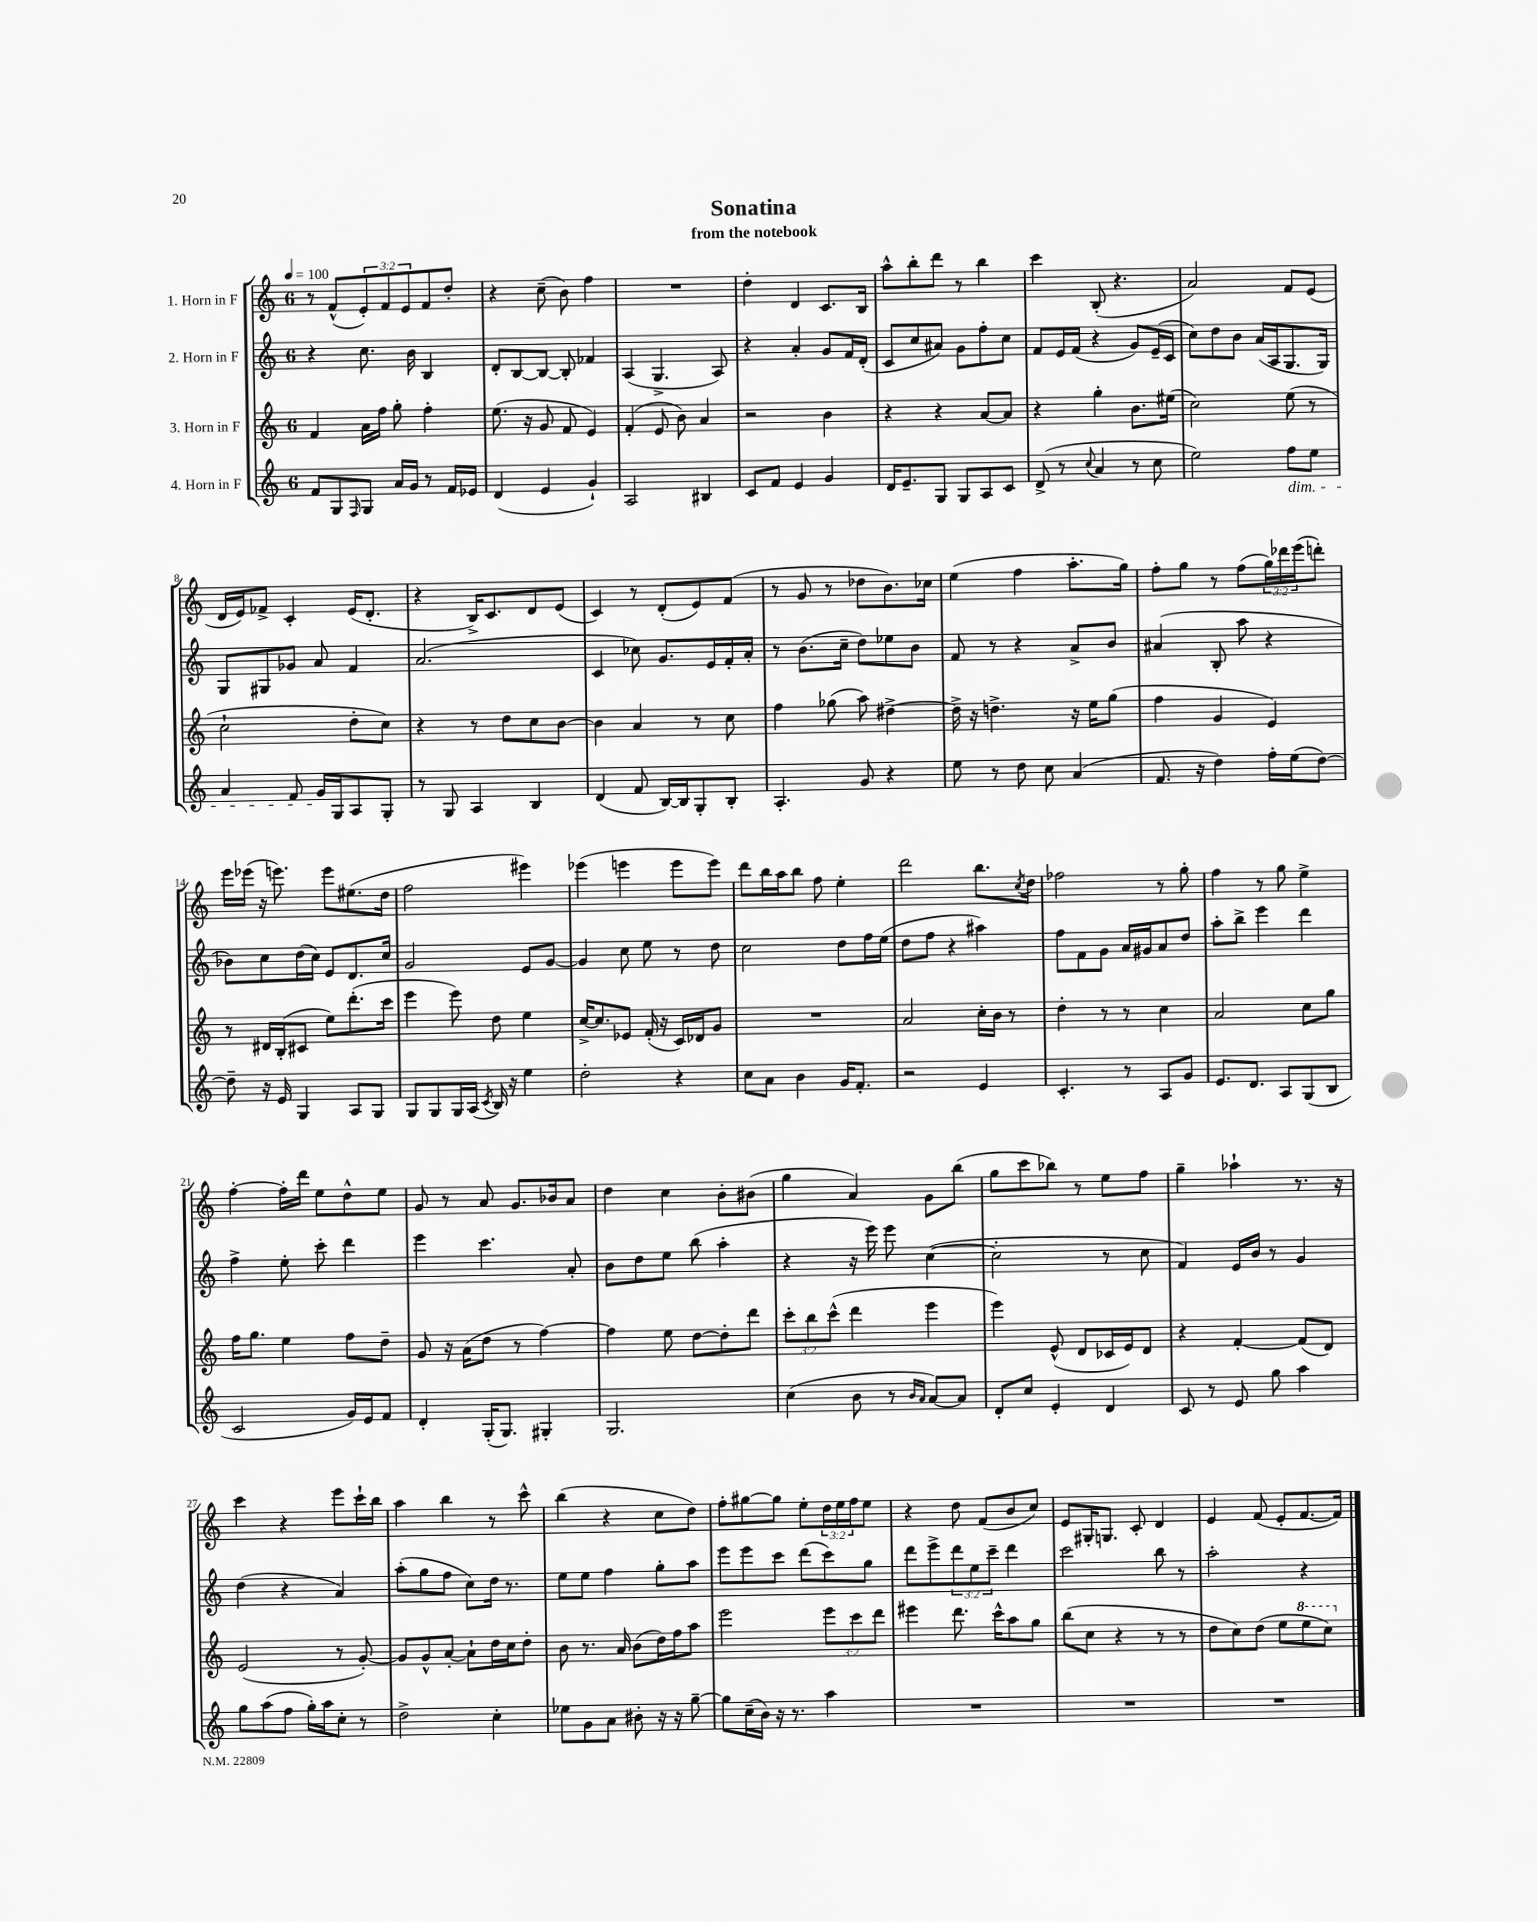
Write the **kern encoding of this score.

**kern	**kern	**kern	**kern
*part4	*part3	*part2	*part1
*staff4	*staff3	*staff2	*staff1
*I"4. Horn in F	*I"3. Horn in F	*I"2. Horn in F	*I"1. Horn in F
*clefG2	*clefG2	*clefG2	*clefG2
*k[]	*k[]	*k[]	*k[]
*M6/8	*M6/8	*M6/8	*M6/8
*MM100	*MM100	*MM100	*MM100
=1	=1	=1	=1
8f/L	4f/	4r	8r
8G/	.	.	(8f^^/L
16qqF/	.	.	.
8G/J	16a\LL	8.cc\	12e'/)
.	16ff\JJ	.	.
.	.	.	12f/
16a/LL	8gg'\	.	.
.	.	.	12e/
16g/JJ	.	16b\	.
8r	4ff'\	4B/	8f/
16f/LL	.	.	8dd'/J
16e-X/JJ	.	.	.
=2	=2	=2	=2
(4d/	(8.ee\	8d'/L	4r
.	.	[8B/	.
.	16r	.	.
4e/	8g/	8B/J_	(8cc~\
.	8f/	8B'/]	8b\)
4g`/)	4e/)	4f-X/	4ff\
=3	=3	=3	=3
2A/	(4f'/	(4A/	2.r
.	8e/	4.G^/	.
.	8b\)	.	.
4B#X/	4a/	.	.
.	.	8A/)	.
=4	=4	=4	=4
8c/L	2r	4r	4dd'\
8f/J	.	.	.
4e/	.	4a'/	4d/
4g/	4b\	8g/L	8.c/L
.	.	16f/L	.
.	.	(16d'/JJ	16B/Jk
=5	=5	=5	=5
16d/KL	4r	8c/L	8aa^^\L
8.e~/	.	.	.
.	.	8cc/	8bb'\
8G/J	4r	8a#X/J)	8ddd\J
8G/L	.	8g\L	8r
8A/	[8a/L	8ff'\	4bb\
8c/J	8a/J]	8cc\J	.
=6	=6	=6	=6
(8d^/	4r	8f/L	4ccc\
8r	.	16e/L	.
.	.	(16f/JJ	.
8qqcc/	.	.	.
4a/	4gg'\	4r	(8B'/
.	.	.	4.r
8r	8.b\L	8g/L)	.
8cc\	.	(16e~/L	.
.	(16ee#X\Jk	16c/JJ	.
=7	=7	=7	=7
2ee\)	2cc\)	8cc\L)	2a/)
.	.	8dd\	.
.	.	8b\J	.
.	.	(16a/LL	.
.	.	16A/J	.
!LO:TX:b:i:t=dim.	!	!	!
8ff\L	(8ee\	8.G/	8f/L
8ee\J	8r	.	(8e/J
.	.	16G/Jk)	.
!!LO:LB:g=z
=8	=8	=8	=8
4a/	2cc`\	8G/L	16d/LL
.	.	.	16e/J)
.	.	8G#X/	8f-X^/J
8f/	.	8g-X/J	4c'/
16g/LL	.	8a/	.
16G/J	.	.	.
8A/	8dd'\L	4f/	(16e/KL
.	.	.	8.d'/J
8G'/J	8cc\J)	.	.
=9	=9	=9	=9
8r	4r	(2.a/	4r
8G/	.	.	.
4A/	8r	.	16B^/KL)
.	.	.	8.c/
.	8dd\L	.	.
4B/	8cc\	.	8d/
.	[8b\J	.	(8e/J
=10	=10	=10	=10
(4d/	4b\]	4c/	4c/)
8f/	4a/	8cc-X\)	8r
[16B/LL)	.	8.g/L	(8d'/L
16B/J]	.	.	.
8G'/	8r	.	8e/)
.	.	16e/L	.
8B'/J	8cc\	16f'/	(8f/J
.	.	16a'/JJ	.
=11	=11	=11	=11
4.A'/	4ff\	8r	8r
.	.	(8.b\L	8g/
.	(8gg-X\	.	8r
.	.	16cc~\Jk	.
8g/	8aa\)	8dd\L)	8dd-X\L
4r	[4dd#X^\	8ee-X\	8.b\)
.	.	8b\J	.
.	.	.	16cc-X\Jk
=12	=12	=12	=12
8ee\	16dd#^\]	8f/	(4ee\
.	16r	.	.
8r	4.ddn^\	8r	.
8dd\	.	4r	4ff\
8cc\	.	.	.
(4a/	16r	8a^/L	8.aa'\L
.	16ee\KL	.	.
.	(8gg\J	8b/J	.
.	.	.	16gg\Jk)
=13	=13	=13	=13
8.f/	4ff\	(4a#X/	8ff'\L
.	.	.	8gg\J
16r	.	.	.
4dd\)	4g/	8B'/	8r
.	.	8aa\	(8ff\L
16ff'\LL	4e/)	4r	24gg\L)
.	.	.	24ddd-X\
(16ee\J	.	.	.
.	.	.	(24eee\J
[8dd\J)	.	.	8dddn'\J)
!!LO:LB:g=z
=14	=14	=14	=14
8dd~\]	8r	8b-X\L)	16eee\LL
.	.	.	(16eee-X\JJ
16r	16d#X/LL	8cc\	16r
16e/	(16B'/J	.	8.eeen\)
4G/	8c#X/J	(16dd\L	.
.	.	16cc\JJ)	.
.	8ee\L)	8e/L	8eee\L
8A/L	(8.ddd'\	8.d/	(8.ee#X\
8G/J	.	.	.
.	16ccc\Jk	16cc/Jk	16dd\Jk
=15	=15	=15	=15
8G/L	4eee\	2g/	2ff\
8G/	.	.	.
16G/L	8eee\)	.	.
(16A/JJ	.	.	.
8qc/	.	.	.
16B/)	8dd\	.	.
16r	.	.	.
4ee\	4ee\	8e/L	4eee#X\)
.	.	[8g/J	.
=16	=16	=16	=16
2dd'\	[16cc^/KL	4g/]	(4eee-X\
.	8.cc/]	.	.
.	8e-X/J	8cc\	4eeen\
.	(16f'/	8ee\	.
.	16r	.	.
4r	16c/LL)	8r	8eee\L
.	16d-X/J	.	.
.	8g/J	8dd\	8eee\J)
=17	=17	=17	=17
8cc\L	2.r	2cc\	8ddd\L
8a\J	.	.	16bb\L
.	.	.	16aa\J
4b\	.	.	8bb\J
.	.	.	8ff\
16g/KL	.	8dd\L	4ee'\
8.f'/J	.	.	.
.	.	16ff\L	.
.	.	(16ee\JJ	.
=18	=18	=18	=18
2r	2a/	8dd\L	2ddd\
.	.	8ff\J	.
.	.	4r	.
4e/	16cc'\LL	4aa#X\)	8.bb\L
.	16b\JJ	.	.
.	8r	.	.
.	.	.	8qcc/
.	.	.	16dd\Jk
=19	=19	=19	=19
4.c'/	4dd'\	8ff\L	2ff-X\
.	.	8f\	.
.	8r	8g\J	.
8r	8r	16a/LL	.
.	.	16g#X/J	.
8A/L	4cc\	8a/	8r
8g/J	.	8dd/J	8gg'\
=20	=20	=20	=20
8.e/L	2a/	8aa'\L	4ff\
.	.	8bb^\J	.
8.d/J	.	.	.
.	.	4eee\	8r
8A/L	.	.	8gg\
(8G/	8cc\L	4ddd\	4ee^\
8B/J	8gg\J	.	.
!!LO:LB:g=z
=21	=21	=21	=21
2c/	16ff\KL	4ff^\	[4ff'\
.	8.gg\J	.	.
.	4ee\	8ee'\	16ff'\LL]
.	.	.	16ddd\JJ
.	.	8ccc'\	8ee\L
16g/LL)	8ff\L	4ddd\	8dd^^\
16e/J	.	.	.
8f/J	8dd~\J	.	8ee\J
=22	=22	=22	=22
4d'/	8g/	4eee\	8g/
.	16r	.	8r
.	(16a\KL	.	.
(16G'/KL	8dd\J	4.ccc\	8a/
8.G/J)	.	.	.
.	8r	.	8.g/L
4G#X'/	[4ff\)	.	.
.	.	.	16b-X/k
.	.	8a'/	8a/J
=23	=23	=23	=23
2.G/	4ff\]	8b\L	4dd\
.	.	8dd\	.
.	8ee\	8ee\J	4cc\
.	[8dd\L	(8bb\	.
.	8dd'\]	4aa'\	8b'\L
.	8ddd\J	.	(8b#X\J
=24	=24	=24	=24
(4cc\	12ccc'\L	4r	4gg\
.	12bb\	.	.
.	(12ccc^^\J	.	.
8b\	4ddd\	16r	4a/)
.	.	16eee\)	.
8r	.	8eee\	.
16qqb/LL	.	.	.
16qqa/JJ	.	.	.
[8a/L)	4eee\	([4cc\	8g\L
8a/J]	.	.	(8bb\J
=25	=25	=25	=25
8d'/L	4eee\)	2cc'\]	8gg\L
8cc/J	.	.	8ccc\
4e'/	(8e^^/	.	8bb-X\J)
.	8d/L	.	8r
4d/	16c-X/L	8r	8ee\L
.	16e/J)	.	.
.	8d/J	8cc\	8ff\J
=26	=26	=26	=26
8c/	4r	4f/)	4gg~\
8r	.	.	.
8e/	[4f'/	16e/LL	4aa-X`\
.	.	16b/JJ	.
8gg\	.	8r	.
4aa\	(8f/L]	4g/	8.r
.	8d/J)	.	.
.	.	.	16r
!!LO:LB:g=z
=27	=27	=27	=27
8gg\L	(2e/	(4dd\	4ccc\
(8aa\	.	.	.
8ff\J	.	4r	4r
16gg'\LL)	.	.	.
16aa\J	.	.	.
8cc'\J	8r	4a/)	8eee\L
8r	[8g'/)	.	16ccc`\L
.	.	.	16bb\JJ
=28	=28	=28	=28
2dd^\	8g/L]	(8aa'\L	4aa\
.	8g^^/	8gg\	.
.	[8a'/J	8ff\J	4bb\
.	8a`\L]	8cc\L)	.
4cc'\	16dd\L	16dd\Jk	8r
.	16cc\J	8.r	.
.	8dd'\J	.	8ccc^^\
=29	=29	=29	=29
8ee-X\L	8b\	8ee\L	(4bb\
8g\	8.r	8ee\J	.
8a\J	.	4ff\	4r
.	16a/	.	.
8b#X'\	(8b\L	.	.
16r	16dd\L)	8gg'\L	8cc\L
16r	16ff\J	.	.
[8gg~\	8aa\J	8aa\J	8dd\J)
=30	=30	=30	=30
8gg\L]	2eee\	8eee\L	8ff'\L
(16cc~\L	.	8eee\	[8gg#X\
16b\JJ)	.	.	.
16r	.	8ccc\J	8gg#\J]
8.r	.	.	.
.	.	(8ddd\L	8ee'\L
4aa\	12eee\L	8ccc\)	24dd\L
.	.	.	24ee\
.	12ccc\	.	24ff\J
.	.	8gg\J	8ee\J
.	12ddd\J	.	.
=31	=31	=31	=31
2.r	4eee#X\	8ddd\L	4r
.	.	8eee^\	.
.	8.ddd\	12ddd\	8dd\
.	.	12ee\	.
.	.	.	(8f/L
.	.	12ccc~\J	.
.	16ccc^^\KL	.	.
.	8aa\	4ddd\	8b/
.	8gg\J	.	8cc/J)
=32	=32	=32	=32
2.r	(8bb\L	2ccc\	8e/L
.	8cc\J	.	16G#X'/K
.	.	.	8.Gn/J
.	4r	.	.
.	.	.	8c'/
.	8r	8bb\	4d/
.	8r	8r	.
=33	=33	=33	=33
2.r	8dd\L	2aa'\	4e/
.	8cc\)	.	.
.	(8dd\J	.	(8f/
.	8ee\L	.	8e'/L
*	*8va	*	*
.	8eee\	4r	[8.f/
.	8ccc\J)	.	.
.	.	.	16f/Jk])
*	*X8va	*	*
==	==	==	==
*-	*-	*-	*-
